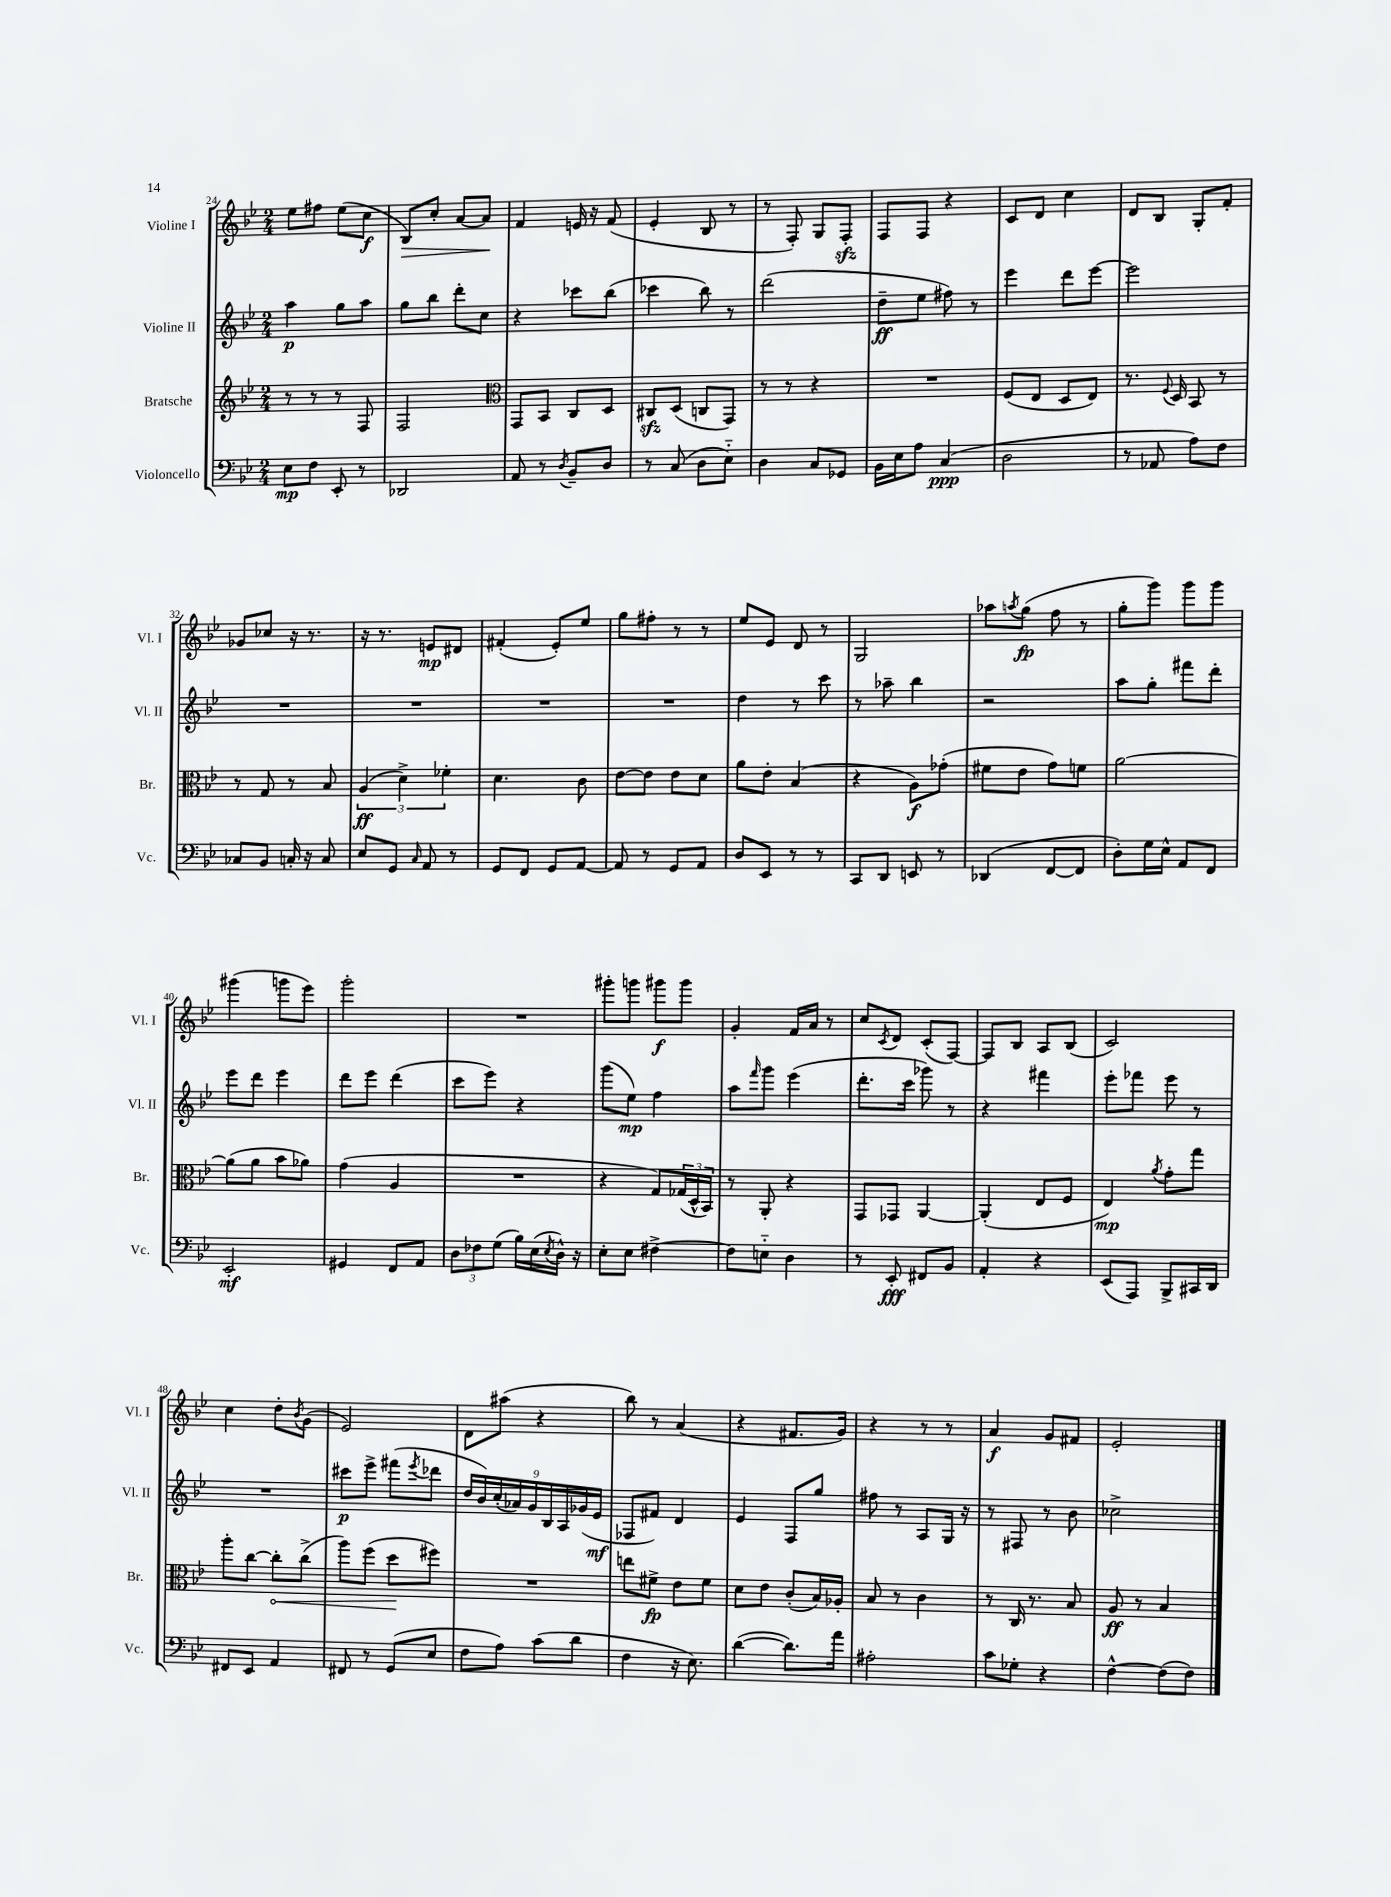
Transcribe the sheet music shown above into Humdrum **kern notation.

**kern	**dynam	**kern	**dynam	**kern	**dynam	**kern	**dynam
*part4	*part4	*part3	*part3	*part2	*part2	*part1	*part1
*staff4	*staff4	*staff3	*staff3	*staff2	*staff2	*staff1	*staff1
*I"Violoncello	*	*I"Bratsche	*	*I"Violine II	*	*I"Violine I	*
*I'Vc.	*	*I'Br.	*	*I'Vl. II	*	*I'Vl. I	*
*clefF4	*	*clefG2	*	*clefG2	*	*clefG2	*
*k[b-e-]	*	*k[b-e-]	*	*k[b-e-]	*	*k[b-e-]	*
*M2/4	*	*M2/4	*	*M2/4	*	*M2/4	*
=24	=24	=24	=24	=24	=24	=24	=24
8E-\L	mp	8r	.	4aa\	p	8ee-\L	.
8F\J	.	8r	.	.	.	8ff#X\J	.
8EE-'/	.	8r	.	8gg\L	.	(8ee-\L	.
8r	.	8F/	.	8aa\J	.	8cc\J	f
=25	=25	=25	=25	=25	=25	=25	=25
!	!	!	!	!	!	!	!LO:HP:b
2DD-X/	.	2F/	.	8gg\L	.	8B-/L)	>
.	.	.	.	8bb-\J	.	8cc'/J	.
.	.	.	.	8ddd'\L	.	[8a/L	.
.	.	.	.	8cc\J	.	8a/J]	.
.	.	.	.	.	.	.	]
=26	=26	=26	=26	=26	=26	=26	=26
*	*	*clefC3	*	*	*	*	*
8AA/	.	8GG/L	.	4r	.	4f/	.
8r	.	8BB-/J	.	.	.	.	.
8qD/	.	.	.	.	.	.	.
8BB-~/L	.	8C/L	.	8ccc-X\L	.	16en/	.
.	.	.	.	.	.	16r	.
8D/J	.	8D/J	.	(8bb-\J	.	(8f/	.
=27	=27	=27	=27	=27	=27	=27	=27
8r	.	8C#Xzz/L	.	4ccc-X\	.	4e-'/	.
(8C/	.	(8D/J	.	.	.	.	.
8D\L	.	8Cn/L	.	8bb-\)	.	8B-/	.
8E-\J)	.	8GG/J)	.	8r	.	8r	.
=28	=28	=28	=28	=28	=28	=28	=28
4D\	.	8r	.	(2ddd\	.	8r	.
.	.	8r	.	.	.	8F'/)	.
8C/L	.	4r	.	.	.	8G/L	.
8GG-X/J	.	.	.	.	.	8Fzz'/J	.
=29	=29	=29	=29	=29	=29	=29	=29
16BB-\LL	.	2r	.	8dd~\L	ff	8F/L	.
16E-\J	.	.	.	.	.	.	.
8A\J	.	.	.	8ee-\J	.	8F/J	.
(4C/	ppp	.	.	8ff#X\)	.	4r	.
.	.	.	.	8r	.	.	.
=30	=30	=30	=30	=30	=30	=30	=30
2D\	.	(8F/L	.	4eee-\	.	8c/L	.
.	.	8E-/J	.	.	.	8d/J	.
.	.	8D/L	.	8ddd\L	.	4cc\	.
.	.	8E-/J)	.	[8eee-\J	.	.	.
=31	=31	=31	=31	=31	=31	=31	=31
8r	.	8.r	.	2eee-\]	.	8d/L	.
8AA-X/	.	.	.	.	.	8B-/J	.
.	.	8qqF/	.	.	.	.	.
.	.	16D/	.	.	.	.	.
8A\L)	.	8BB-/	.	.	.	8G'/L	.
8F\J	.	8r	.	.	.	8f'/J	.
!!LO:LB:g=z
=32	=32	=32	=32	=32	=32	=32	=32
8C-X/L	.	8r	.	2r	.	8g-X/L	.
8BB-/J	.	8G/	.	.	.	8cc-X/J	.
16Cn'/	.	8r	.	.	.	16r	.
16r	.	.	.	.	.	8.r	.
8C/	.	8B-/	.	.	.	.	.
=33	=33	=33	=33	=33	=33	=33	=33
8E-/L	.	(6A/	ff	2r	.	16r	.
.	.	.	.	.	.	8.r	.
8GG/J	.	.	.	.	.	.	.
.	.	6d^\)	.	.	.	.	.
16qqC/	.	.	.	.	.	.	.
8AA/	.	.	.	.	.	8en/L	mp
.	.	6f-X'\	.	.	.	.	.
8r	.	.	.	.	.	8d#X/J	.
=34	=34	=34	=34	=34	=34	=34	=34
8GG/L	.	4.d\	.	2r	.	(4f#X'/	.
8FF/J	.	.	.	.	.	.	.
8GG/L	.	.	.	.	.	8e-'/L)	.
[8AA/J	.	8c\	.	.	.	8ee-/J	.
=35	=35	=35	=35	=35	=35	=35	=35
8AA/]	.	[8e-\L	.	2r	.	8gg\L	.
8r	.	8e-\J]	.	.	.	8ff#X'\J	.
8GG/L	.	8e-\L	.	.	.	8r	.
8AA/J	.	8d\J	.	.	.	8r	.
=36	=36	=36	=36	=36	=36	=36	=36
8D/L	.	8a\L	.	4dd\	.	8ee-/L	.
8EE-/J	.	8e-'\J	.	.	.	8e-/J	.
8r	.	(4B-/	.	8r	.	8d/	.
8r	.	.	.	8ccc\	.	8r	.
=37	=37	=37	=37	=37	=37	=37	=37
8CC/L	.	4r	.	8r	.	2G/	.
8DD/J	.	.	.	8aa-X~\	.	.	.
8EEn/	.	8A\L)	f	4bb-\	.	.	.
8r	.	(8g-X'\J	.	.	.	.	.
=38	=38	=38	=38	=38	=38	=38	=38
(4DD-X/	.	8f#X\L	.	2r	.	8aa-X\L	.
.	.	.	.	.	.	8qaan/	.
.	.	8e-\J	.	.	.	(8gg\J	fp
[8FF/L	.	8g\L)	.	.	.	8ff\	.
8FF/J]	.	8fn\J	.	.	.	8r	.
=39	=39	=39	=39	=39	=39	=39	=39
8D'\L)	.	[2a\	.	8aa\L	.	8gg'\L	.
16G\L	.	.	.	8gg'\J	.	8ggg\J)	.
16E-^^\JJ	.	.	.	.	.	.	.
8AA/L	.	.	.	8fff#X\L	.	8ggg\L	.
8FF/J	.	.	.	8ddd'\J	.	8ggg\J	.
!!LO:LB:g=z
=40	=40	=40	=40	=40	=40	=40	=40
2EE-'/	mf	(8a\L]	.	8eee-\L	.	(4ggg#X\	.
.	.	8a\J	.	8ddd\J	.	.	.
.	.	8b-\L	.	4eee-\	.	8gggn\L	.
.	.	8a-X\J)	.	.	.	8eee-\J)	.
=41	=41	=41	=41	=41	=41	=41	=41
4GG#X/	.	(4g\	.	8ddd\L	.	2ggg'\	.
.	.	.	.	8eee-\J	.	.	.
8FF/L	.	4A/	.	(4ddd\	.	.	.
8AA/J	.	.	.	.	.	.	.
=42	=42	=42	=42	=42	=42	=42	=42
12D\L	.	2r	.	8ccc\L	.	2r	.
12F-X\	.	.	.	.	.	.	.
.	.	.	.	8eee-\J)	.	.	.
(12G\J	.	.	.	.	.	.	.
16B-\LL)	.	.	.	4r	.	.	.
(16E-\	.	.	.	.	.	.	.
8qE-/	.	.	.	.	.	.	.
16D^^\JJ)	.	.	.	.	.	.	.
16r	.	.	.	.	.	.	.
=43	=43	=43	=43	=43	=43	=43	=43
8E-'\L	.	4r	.	(8ggg\L	.	8ggg#X'\L	.
8E-\J	.	.	.	8ee-\J)	mp	8gggn\J	.
[4F#X^\	.	8G/L)	.	4ff\	.	8ggg#X\L	f
.	.	(24G-X/L	.	.	.	8ggg#\J	.
.	.	24D^^/	.	.	.	.	.
.	.	24BB-/JJ)	.	.	.	.	.
=44	=44	=44	=44	=44	=44	=44	=44
8F#\L]	.	8r	.	8aa\L	.	4g'/	.
.	.	.	.	16qqfff/	.	.	.
8En\J	.	8AA'/	.	8ggg\J	.	.	.
4D\	.	4r	.	(4eee-\	.	16f/LL	.
.	.	.	.	.	.	16a/JJ	.
.	.	.	.	.	.	8r	.
=45	=45	=45	=45	=45	=45	=45	=45
8r	.	8GG/L	.	8.ddd'\L	.	8cc/L	.
.	.	.	.	.	.	8qc/	.
8EE-'/	fff	8GG-X/J	.	.	.	8d/J	.
.	.	.	.	16ccc\Jk	.	.	.
8FF#X/L	.	[4AA/	.	8ggg-X\)	.	(8c'/L	.
8BB-/J	.	.	.	8r	.	[8F/J)	.
=46	=46	=46	=46	=46	=46	=46	=46
4AA'/	.	(4AA'/]	.	4r	.	8F/L]	.
.	.	.	.	.	.	8B-/J	.
4r	.	8E-/L	.	4fff#X\	.	8A/L	.
.	.	8F/J	.	.	.	(8B-/J	.
=47	=47	=47	=47	=47	=47	=47	=47
(8EE-/L	.	4E-/)	mp	8eee-'\L	.	2c/)	.
8AAA/J)	.	.	.	8fff-X\J	.	.	.
.	.	8qa/	.	.	.	.	.
8BBB-^/L	.	8g'\L	.	8eee-\	.	.	.
16CC#X/L	.	8gg\J	.	8r	.	.	.
16DD/JJ	.	.	.	.	.	.	.
!!LO:LB:g=z
=48	=48	=48	=48	=48	=48	=48	=48
8FF#X/L	.	8aa'\L	.	2r	.	4cc\	.
8EE-/J	.	[8cc\J	.	.	.	.	.
!	!	!	!LO:HP:b	!	!	!	!
4AA/	.	8cc'\L]	<	.	.	8dd'\L	.
.	.	.	.	.	.	8qb-/	.
.	.	(8cc^\J	.	.	.	(8g\J	.
=49	=49	=49	=49	=49	=49	=49	=49
8FF#X/	.	8aa\L)	.	8ccc#X\L	p	2e-/)	.
8r	.	(8ff\J	.	8eee-^\J	.	.	.
(8GG/L	.	8dd\L	.	(8fff#X\L	.	.	.
.	.	.	.	8qeee-/	.	.	.
8E-/J	.	8ff#X\J)	[	8ddd-X\J	.	.	.
=50	=50	=50	=50	=50	=50	=50	=50
8F\L	.	2r	.	18dd/LL	.	8d\L	.
.	.	.	.	18b-/)	.	.	.
.	.	.	.	(18cc'/	.	.	.
8A\J)	.	.	.	.	.	(8aa#X\J	.
.	.	.	.	18a-X/)	.	.	.
.	.	.	.	18g/	.	.	.
(8c\L	.	.	.	.	.	4r	.
.	.	.	.	18B-/	.	.	.
.	.	.	.	18A/	.	.	.
8d\J	.	.	.	.	.	.	.
.	.	.	.	(18g-X/	.	.	.
.	.	.	.	18e-/JJ	mf	.	.
=51	=51	=51	=51	=51	=51	=51	=51
4F\	.	8een\L	.	8F-X/L	.	8bb-\)	.
.	.	8f#X^\J	fp	8f#X/J)	.	8r	.
16r	.	8e-\L	.	4d/	.	(4a/	.
8.E-\)	.	.	.	.	.	.	.
.	.	8f#\J	.	.	.	.	.
=52	=52	=52	=52	=52	=52	=52	=52
([4d\	.	8d\L	.	4e-/	.	4r	.
.	.	8e-\J	.	.	.	.	.
8.d\L])	.	(8c'/L	.	8F/L	.	8.f#X/L	.
.	.	16B-/L)	.	8gg/J	.	.	.
16a\Jk	.	16A-X'/JJ	.	.	.	16g/Jk)	.
=53	=53	=53	=53	=53	=53	=53	=53
2A#X'\	.	8B-/	.	8ff#X\	.	4r	.
.	.	8r	.	8r	.	.	.
.	.	4c\	.	8A/L	.	8r	.
.	.	.	.	16G/Jk	.	8r	.
.	.	.	.	16r	.	.	.
=54	=54	=54	=54	=54	=54	=54	=54
8c\L	.	8r	.	8r	.	4a/	f
8G-X'\J	.	16C/	.	8F#X/	.	.	.
.	.	8.r	.	.	.	.	.
4r	.	.	.	8r	.	8g/L	.
.	.	8B-/	.	8b-\	.	8f#X/J	.
=55	=55	=55	=55	=55	=55	=55	=55
[4F^^\	.	8A/	ff	2cc-X^\	.	2e-'/	.
.	.	8r	.	.	.	.	.
(8F\L]	.	4B-/	.	.	.	.	.
8F\J)	.	.	.	.	.	.	.
==	==	==	==	==	==	==	==
*-	*-	*-	*-	*-	*-	*-	*-
